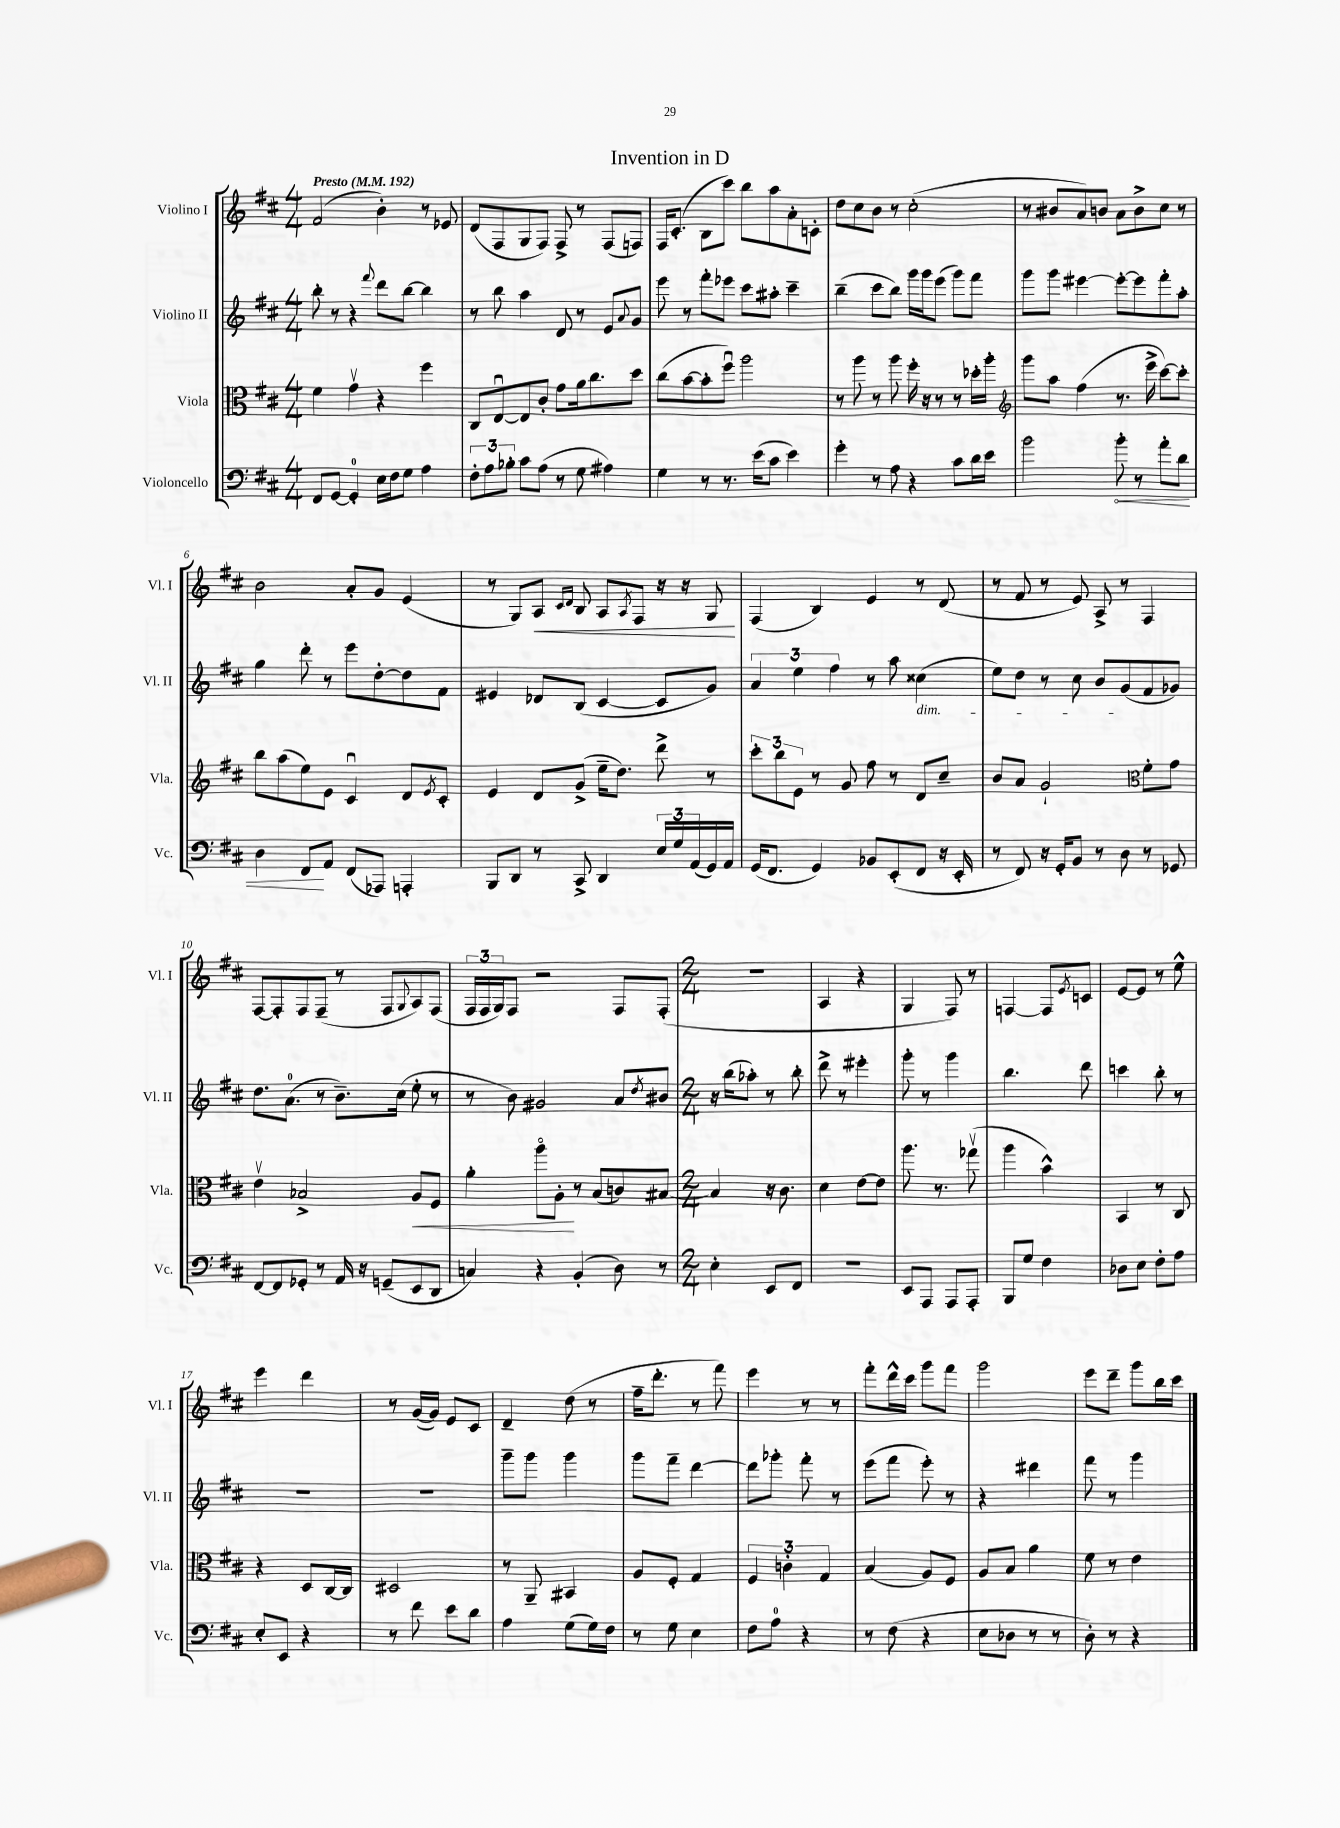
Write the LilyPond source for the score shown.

\header { title = "Invention in D" }
<<
\new StaffGroup <<
\new Staff = "s0" \with { instrumentName = "Violino I" shortInstrumentName = "Vl. I" } {
    \clef treble \key d \major \numericTimeSignature \time 4/4 \tempo "Presto" 4 = 192
    fis'2( b'4-.) r8 ees'8 |
    d'8( fis8 g8 fis8) fis8-> r8 fis8( f8) |
    fis16 cis'8.-.( b8 cis'''8) b''8 a''8 a'8-. c'8-. |
    d''8 cis''8 b'8 r8 cis''2-.( |
    r8 bis'8 a'8) b'8 a'8 b'8-> cis''8 r8 |
    b'2 a'8-. g'8 e'4( |
    r8 g8) a8\< \grace { cis'16 d'16 } b8 a8 \acciaccatura { a8 } fis8 r16 r16 g8\! |
    fis4( b4) e'4 r8 d'8( |
    r8 fis'8 r8 e'8) a8-> r8 fis4 |
    fis8~ fis8-. fis8 fis8--( r8 fis8 \appoggiatura { g8 } a8) fis8( |
    \tuplet 3/2 { fis16 fis16 g16) } fis8 r2 fis8 fis8-.( |
    \numericTimeSignature \time 2/4 R2 |
    a4 r4 |
    g4 fis8) r8 |
    f4~ f8 \acciaccatura { e'8 } c'8 |
    e'8~ e'8 r8 e''8-^ |
    e'''4 d'''4 |
    r8 g'16~( g'16) e'8 cis'8 |
    d'4-- d''8( r8 |
    fis''16-- d'''8.-. r8 fis'''8) |
    e'''4 r8 r8 |
    fis'''8-. d'''16-^ cis'''16 g'''8 fis'''8 |
    g'''2 |
    e'''8 d'''8-- g'''8 b''16 cis'''16 \bar "|." |
}
\new Staff = "s1" \with { instrumentName = "Violino II" shortInstrumentName = "Vl. II" } {
    \clef treble \key d \major \numericTimeSignature \time 4/4
    b''8-. r8 r4 \appoggiatura { fis'''8 } d'''8 b''8~ b''4 |
    r8 b''8 a''4 d'8 r8 e'8 \appoggiatura { a'8 } g'8 |
    e'''8 r8 fis'''8-. ees'''8 cis'''8 ais''8-. cis'''4-- |
    b''4--( cis'''8 b''8) g'''16 g'''16 e'''8( g'''8) fis'''8 |
    g'''8 g'''8 eis'''4~ eis'''8~-. eis'''8 fis'''8-. a''8-. |
    g''4 d'''8-. r8 e'''8 d''8~-. d''8 fis'8 |
    eis'4 des'8 b8( cis'4~ cis'8 g'8) |
    \tuplet 3/2 { a'4 e''4 fis''4 } r8 a''8 cisis''4\dim( |
    e''8) d''8 r8 cis''8 b'8 g'8\!( fis'8 ges'8) |
    d''8. a'8.-0( r8 b'8.--) cis''16( e''8-. r8 |
    r8 b'8) gis'2 a'8 \acciaccatura { d''8 } bis'8 |
    \numericTimeSignature \time 2/4 r16 b''16( aes''8-.) r8 b''8-. |
    d'''8-> r8 eis'''4-. |
    g'''8-. r8 g'''4 |
    b''4. d'''8 |
    c'''4 b''8-. r8 |
    R2 |
    R2 |
    g'''8-- g'''8 g'''4 |
    g'''8 fis'''8-- d'''4~ |
    d'''8 ges'''8-. fis'''8-. r8 |
    e'''8( fis'''8 e'''8-.) r8 |
    r4 dis'''4 |
    fis'''8 r8 g'''4 \bar "|." |
}
\new Staff = "s2" \with { instrumentName = "Viola" shortInstrumentName = "Vla." } {
    \clef alto \key d \major \numericTimeSignature \time 4/4
    fis'4 g'4\upbow r4 fis''4 |
    cis8 e8~\downbow e8 cis'8-. g'8 a'16 cis''8. d''8 |
    cis''8( b'8~ b'8-. fis''8\downbow) a''2 |
    r8 a''8 r8 a''8 fis''16-. r16 r8 r8 des''16-. a''16-. |
    \clef treble g'''8 a''8 fis''4( r8. e'''16-> cis'''8~) cis'''8-. |
    b''8 a''8( e''8) e'8 cis'4\downbow d'8 \acciaccatura { e'8 } cis'8-. |
    e'4 d'8 g'8->( e''16-- d''8.) d'''8-> r8 |
    \tuplet 3/2 { cis'''8-. b''8 e'8 } r8 g'8 fis''8 r8 d'8 cis''8-- |
    b'8 a'8 g'2-! \clef alto fis'8-. g'8 |
    e'4\upbow bes2-> a8\< fis8 |
    a'4-. a''8\flageolet a8-.\! r8 b8( c'8) bis8~ |
    \numericTimeSignature \time 2/4 bis4 r16 cis'8. |
    d'4 e'8~ e'8 |
    a''8. r8. ges''8\upbow( |
    a''4 b'4-^) |
    b,4 r8 cis8 |
    r4 d8 cis16~ cis16 |
    dis2 |
    r8 a,8-- bis,4 |
    a8 fis8-. g4 |
    \tuplet 3/2 { fis4 c'4-. g4 } |
    b4( a8) fis8 |
    a8 b8 a'4 |
    fis'8 r8 e'4 \bar "|." |
}
\new Staff = "s3" \with { instrumentName = "Violoncello" shortInstrumentName = "Vc." } {
    \clef bass \key d \major \numericTimeSignature \time 4/4
    fis,8 g,8~ g,4-0-. e16 fis16 g8 a4 |
    \tuplet 3/2 { fis8-. a8 bes8-. } cis'8 a8( r8 g8 ais4) |
    g4 r8 r8. e'16( cis'8 e'4) |
    g'4-. r8 a8 r4 cis'8 d'16 e'16 |
    b'2 \once \override Hairpin.circled-tip = ##t b'8-.\< r8 a'8-. d'8 |
    d4 fis,8\! a,8 fis,8( aes,,8) a,,4-. |
    b,,8 d,8 r8 cis,8-> d,4 \tuplet 3/2 { e16 g16 a,16( } g,16) a,16 |
    g,16( fis,8. g,4) bes,8 e,8-.( fis,8 r16 e,16-. |
    r8 fis,8) r16 g,16-. b,8 r8 d8 r8 ges,8 |
    fis,8~ fis,8 ges,8-. r8 a,16 r16 g,8--( e,8 d,8 |
    c4) r4 b,4-.( d8) r8 |
    \numericTimeSignature \time 2/4 e4-. e,8 fis,8 |
    R2 |
    e,8 a,,8 a,,8 a,,8-. |
    b,,8 g8 fis4 |
    des8 e8 fis8-. a8 |
    e8-. e,8 r4 |
    r8 fis'8 e'8 d'8 |
    a4 g8( g16) fis16 |
    r8 g8 e4 |
    fis8 a8-0 r4 |
    r8 fis8( r4 |
    e8 des8 r8 r8 |
    d8-.) r8 r4 \bar "|." |
}
>>
>>
